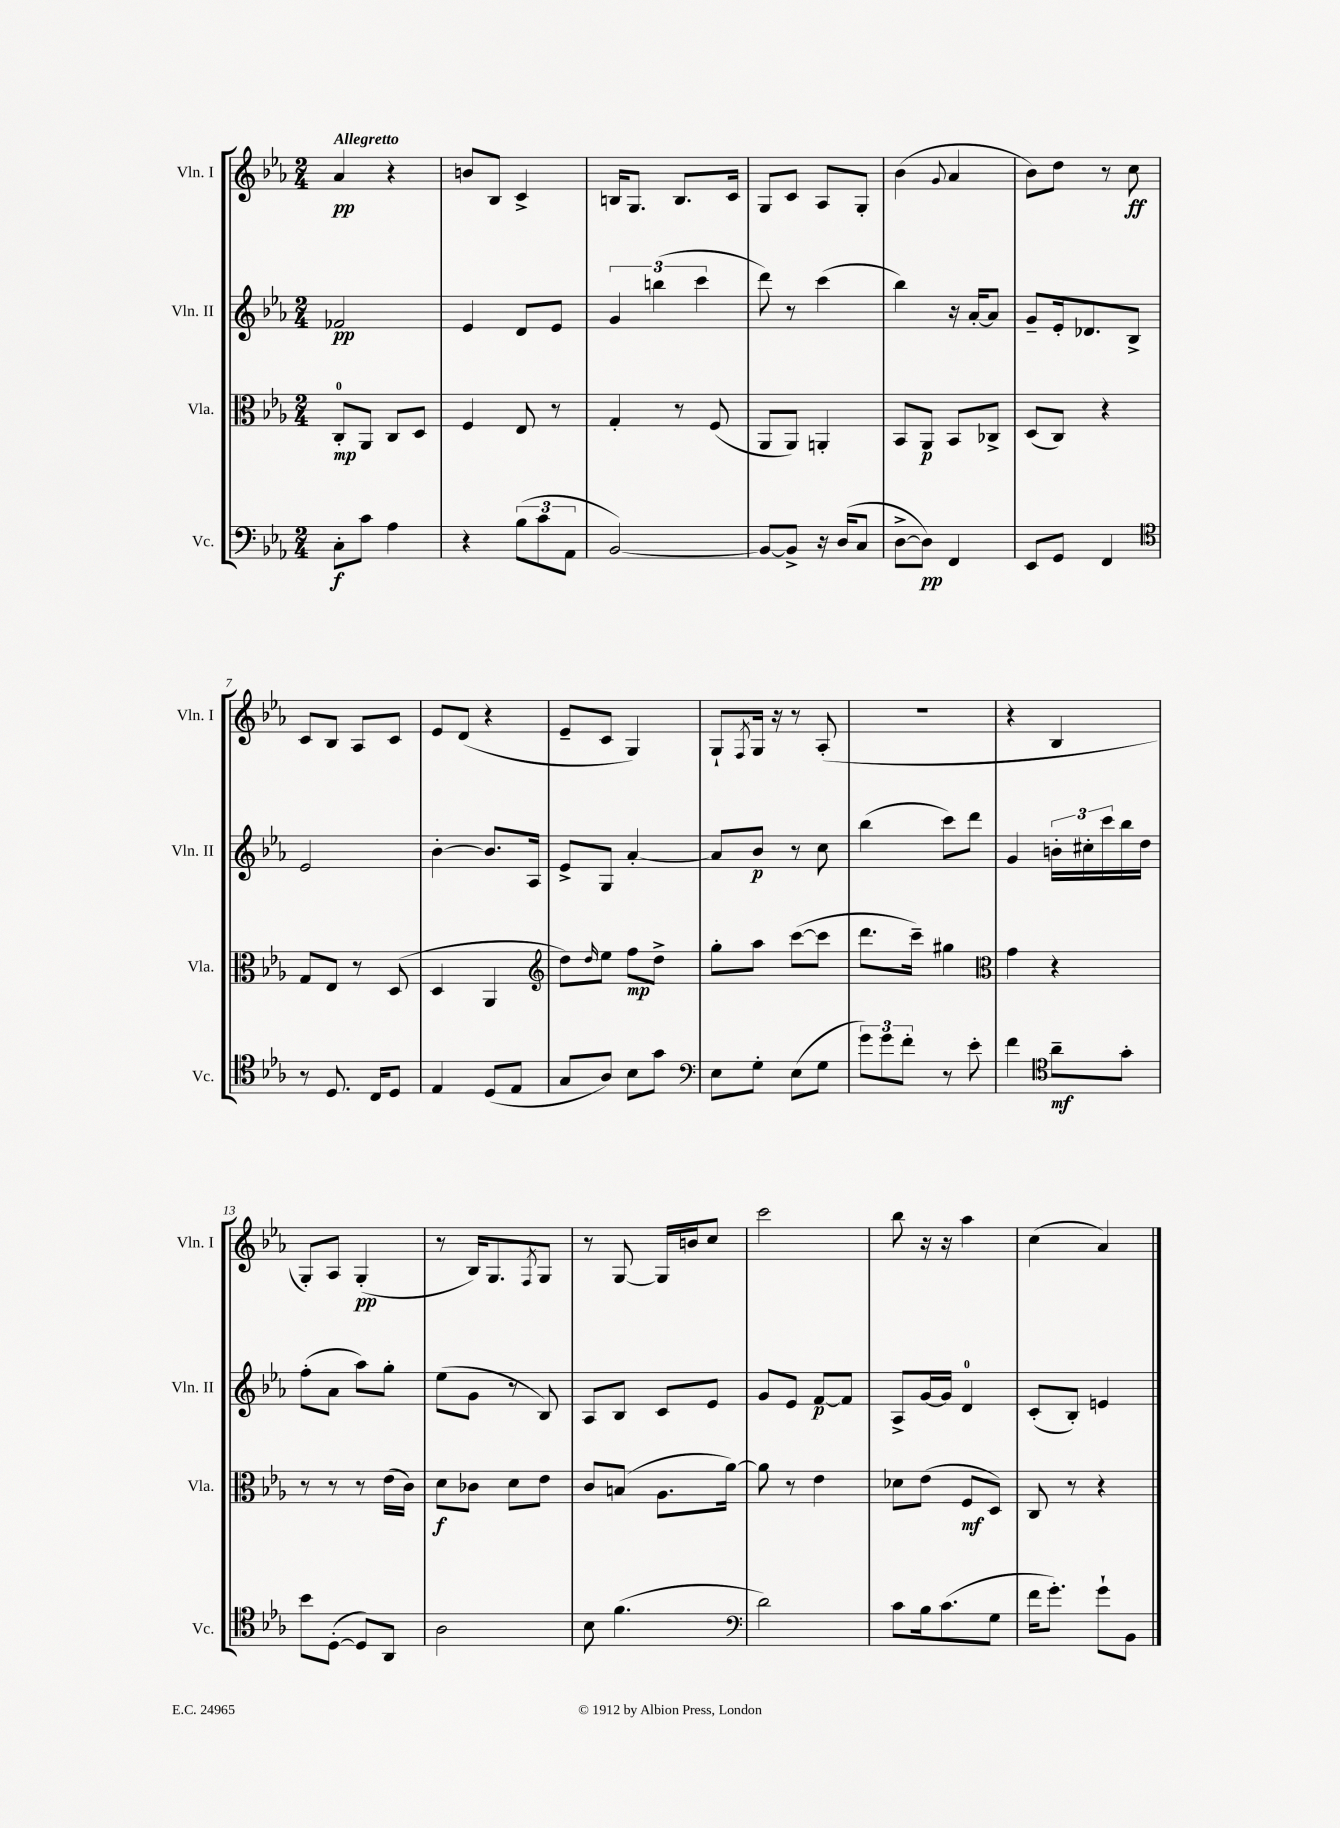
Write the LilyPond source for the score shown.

<<
\new StaffGroup <<
\new Staff = "s0" \with { instrumentName = "Vln. I" shortInstrumentName = "Vln. I" } {
    \clef treble \key ees \major \numericTimeSignature \time 2/4 \tempo "Allegretto"
    aes'4\pp r4 |
    b'8 bes8 c'4-> |
    b16 g8. b8. c'16 |
    g8 c'8 aes8 g8-. |
    bes'4( \appoggiatura { g'8 } aes'4 |
    bes'8) d''8 r8 c''8\ff |
    c'8 bes8 aes8 c'8 |
    ees'8 d'8( r4 |
    ees'8-- c'8 g4) |
    g8-! \acciaccatura { f8 } g16 r16 r8 aes8-.( |
    R2 |
    r4 bes4 |
    g8-.) aes8 g4-.\pp( |
    r8 bes16) g8. \acciaccatura { f8 } g8 |
    r8 g8~ g16 b'16 c''8 |
    c'''2 |
    bes''8 r16 r16 aes''4 |
    c''4( aes'4) \bar "|." |
}
\new Staff = "s1" \with { instrumentName = "Vln. II" shortInstrumentName = "Vln. II" } {
    \clef treble \key ees \major \numericTimeSignature \time 2/4
    fes'2\pp |
    ees'4 d'8 ees'8 |
    \tuplet 3/2 { g'4 b''4( c'''4 } |
    d'''8) r8 c'''4( |
    bes''4) r16 aes'16~-. aes'8 |
    g'8-- ees'16-. des'8. bes8-> |
    ees'2 |
    bes'4~-. bes'8. aes16 |
    ees'8-> g8 aes'4~-. |
    aes'8 bes'8\p r8 c''8 |
    bes''4( c'''8) d'''8 |
    g'4 \tuplet 3/2 { b'16-. cis''16-. c'''16 } bes''16 d''16 |
    f''8-.( aes'8 aes''8) g''8-. |
    ees''8( g'8 r8 bes8) |
    aes8 bes8 c'8 ees'8 |
    g'8 ees'8 f'8~\p f'8 |
    aes8-> g'16~ g'16 d'4-0 |
    c'8-.( bes8-.) e'4 \bar "|." |
}
\new Staff = "s2" \with { instrumentName = "Vla." shortInstrumentName = "Vla." } {
    \clef alto \key ees \major \numericTimeSignature \time 2/4
    c8-0-.\mp aes,8 c8 d8 |
    f4 ees8 r8 |
    g4-. r8 f8( |
    aes,8 aes,8) a,4-. |
    bes,8 aes,8\p bes,8 ces8-> |
    d8( c8) r4 |
    g8 ees8 r8 d8( |
    d4 aes,4 |
    \clef treble d''8) \grace { d''16 } ees''8 f''8\mp d''8-> |
    g''8-. aes''8 c'''8~( c'''8 |
    d'''8. c'''16--) gis''4 |
    \clef alto g'4 r4 |
    r8 r8 r8 ees'16( c'16) |
    d'8\f ces'8 d'8 ees'8 |
    c'8 b8( aes8. aes'16~) |
    aes'8 r8 ees'4 |
    des'8 ees'8( f8\mf d8) |
    c8 r8 r4 \bar "|." |
}
\new Staff = "s3" \with { instrumentName = "Vc." shortInstrumentName = "Vc." } {
    \clef bass \key ees \major \numericTimeSignature \time 2/4
    c8-.\f c'8 aes4 |
    r4 \tuplet 3/2 { bes8( c'8 aes,8 } |
    bes,2~) |
    bes,8~ bes,8-> r16 d16( c8 |
    d8~-> d8\pp) f,4 |
    ees,8 g,8 f,4 |
    \clef tenor r8 d8. c16 d8 |
    ees4 d8( ees8 |
    g8 aes8) bes8 g'8 |
    \clef bass ees8 g8-. ees8( g8 |
    \tuplet 3/2 { g'8) g'8 f'8-. } r8 ees'8-. |
    f'4 \clef tenor aes'8--\mf g'8-. |
    bes'8 d8~-.( d8) aes,8 |
    aes2 |
    bes8 f'4.( |
    \clef bass d'2) |
    c'8 bes16 c'8.( g8 |
    f'16 g'8.-.) g'8-! bes,8 \bar "|." |
}
>>
>>
